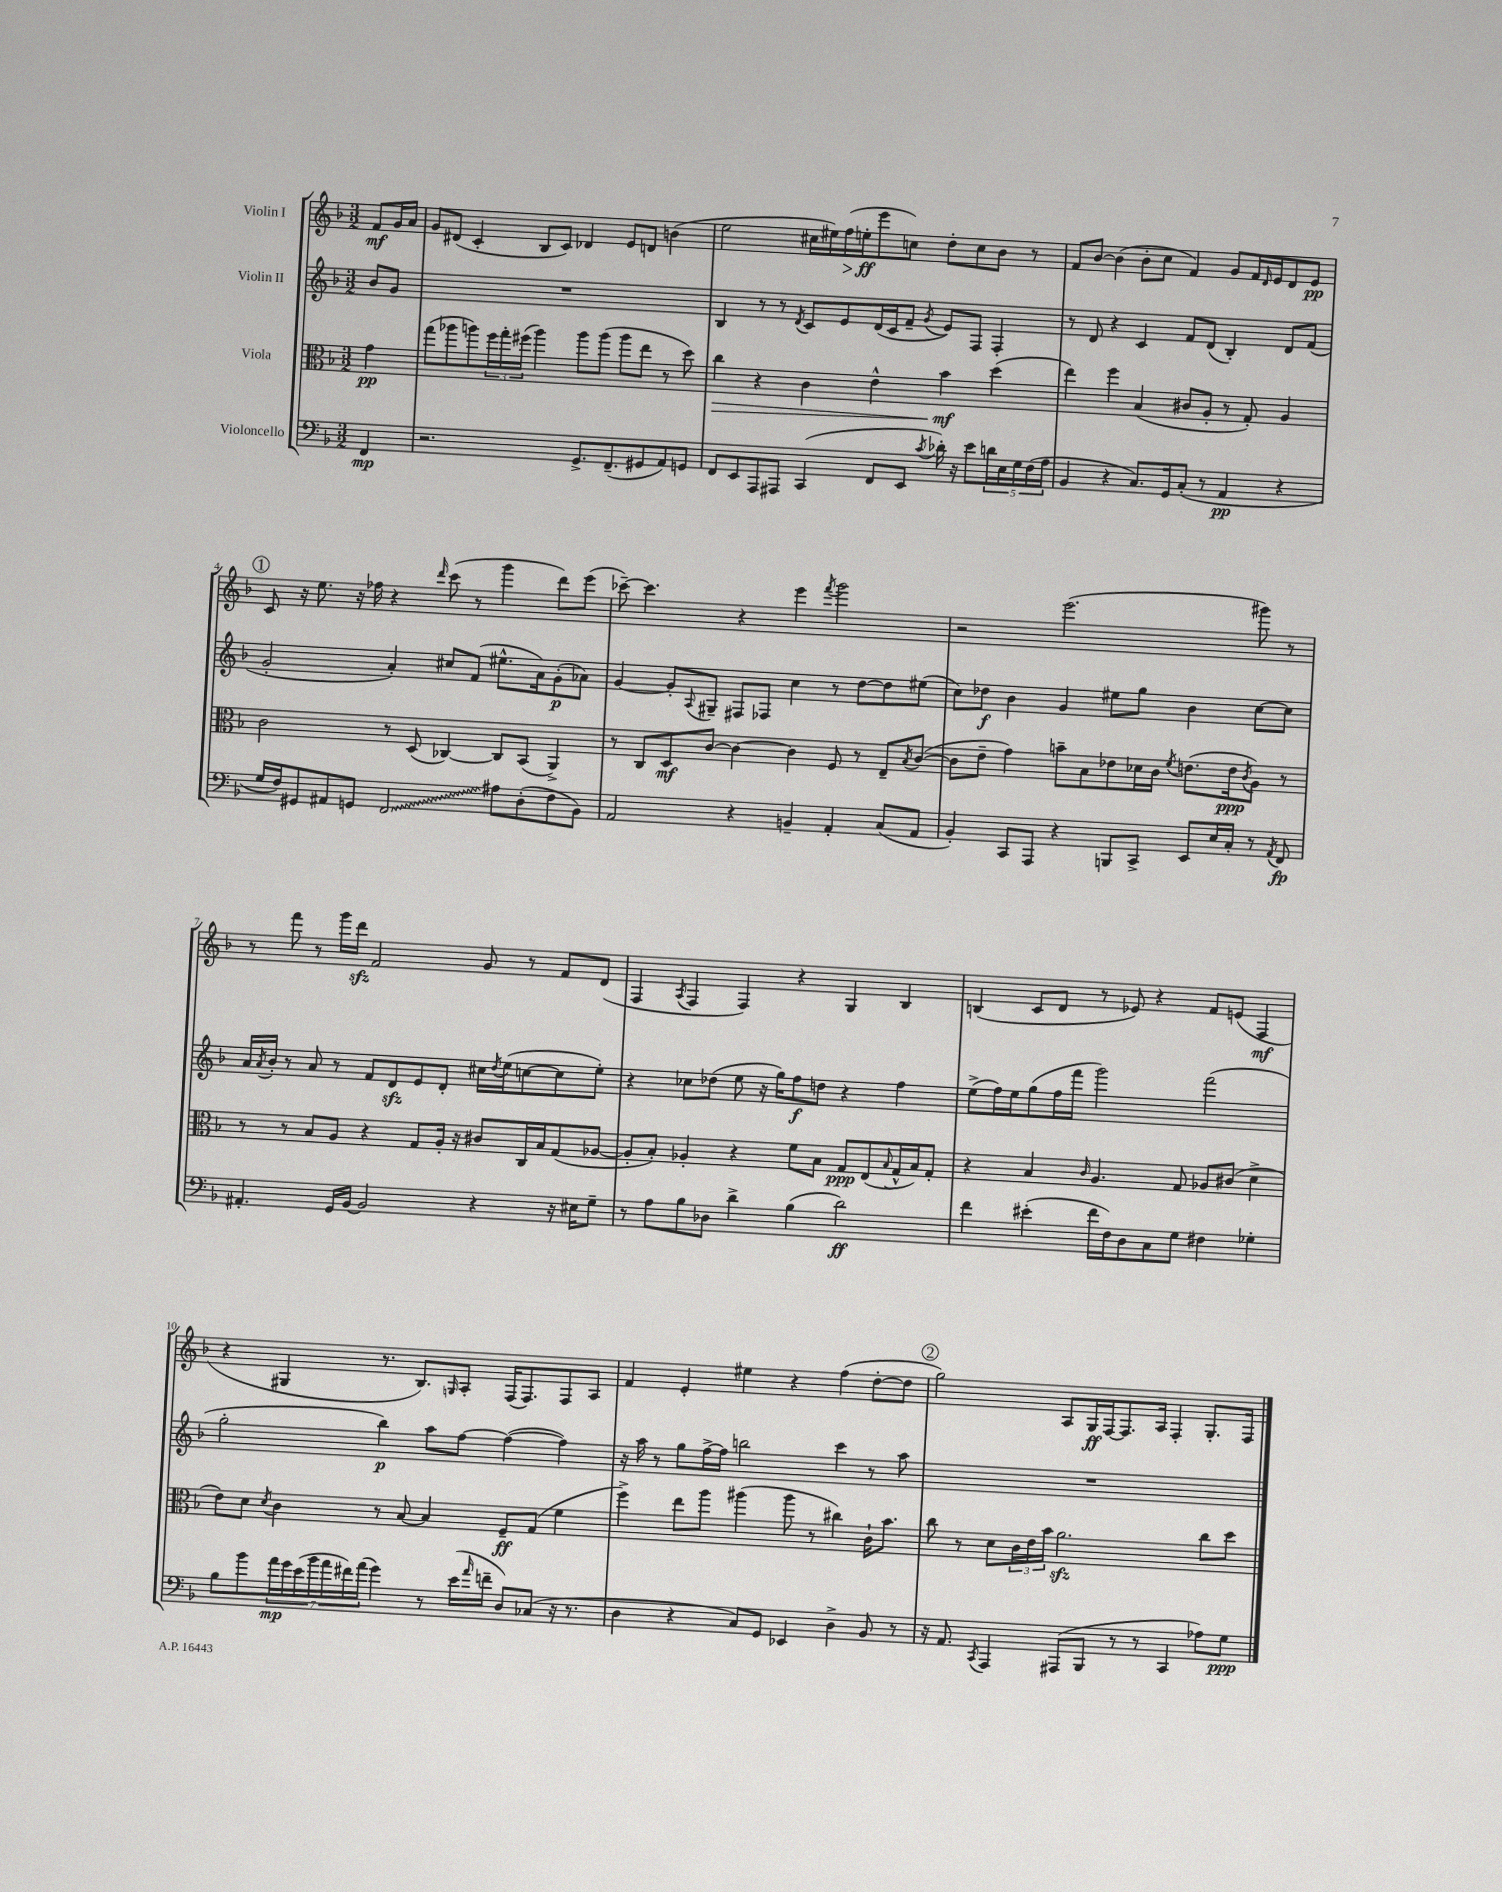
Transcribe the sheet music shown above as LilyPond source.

<<
\new StaffGroup <<
\new Staff = "s0" \with { instrumentName = "Violin I" } {
    \clef treble \key f \major \numericTimeSignature \time 3/2 \partial 4
    f'8\mf g'16 a'16 |
    g'8 dis'8( c'4-. bes8 c'8) des'4 e'8 d'8 b'4( |
    e''2 cis''16 eis''16) f''16\>( e''16-.\ff\! e'''8 c''8) d''8-. c''8 bes'8 r8 |
    f'8 bes'8~ bes'4( bes'8-. c''8 f'4) g'8 f'16 \grace { d'16 } e'16 d'8 e'8\pp |
    \mark \markup { \circle "1" } c'8 r16 e''8. r16 fes''16 r4 \grace { d'''16 } c'''8( r8 g'''4 d'''8) e'''8( |
    ces'''8~--) ces'''4. r4 e'''4 \acciaccatura { f'''8 } g'''2 |
    r2 e'''2.( gis'''8) r8 |
    r8 f'''8 r8 g'''16 d'''16\sfz f'2 g'8 r8 f'8 d'8( |
    f4 \acciaccatura { a8 } f4 f4) r4 g4 bes4 |
    b4( c'8 d'8 r8 ees'8) r4 f'8 e'8( f4\mf |
    r4 gis4 r8. bes8.) \grace { g16 } a8-. f16( f8.) f8 a8 |
    f'4 e'4-. eis''4 r4 f''4( d''8~-. d''8 |
    \mark \markup { \circle "2" } g''2) a8 g16\ff f16~ f8. a16 f4-. g8.-. f16 \bar "|." |
}
\new Staff = "s1" \with { instrumentName = "Violin II" } {
    \clef treble \key f \major \numericTimeSignature \time 3/2 \partial 4
    bes'8 g'8 |
    R1. |
    bes4 r8 r8 \acciaccatura { d'8 } c'8 e'8 d'16( c'16 f'8-- \acciaccatura { g'8 } e'8) f8 f4-. |
    r8 d'8 r4 c'4 f'8 d'8( bes4-.) d'8 f'8( |
    \mark \markup { \circle "1" } g'2-. a'4-.) cis''8 f'8( eis''8.-^ a'16) g'8-.\p( aes'8) |
    g'4~ g'8-. \appoggiatura { a8 } gis8-- fis8 fes8 c''4 r8 d''8~ d''8 eis''8( |
    c''8) des''8\f bes'4 g'4 eis''8 g''8 bes'4 c''8~ c''8 |
    a'16 \acciaccatura { a'8 } bes'16-. r8 a'8 r8 f'8 d'8\sfz e'8 d'8-. cis''16 \acciaccatura { d''8 } e''16( c''8~ c''8 e''8-.) |
    r4 ces''8 des''8( e''8 r16 g''16) f''8\f d''8 r4 f''4 |
    e''8->( f''16) e''16 g''8( f''16 f'''16 g'''2) f'''2( |
    g''2-. bes''4\p) a''8 f''8~ f''4~( f''4) |
    r16 a''16 r8 g''8 f''16~-> f''16 b''2 c'''4 r8 a''8 |
    \mark \markup { \circle "2" } R1. \bar "|." |
}
\new Staff = "s2" \with { instrumentName = "Viola" } {
    \clef alto \key f \major \numericTimeSignature \time 3/2 \partial 4
    g'4\pp |
    g''8( aes''8 a''8) \tuplet 3/2 { f''16 g''16-. fis''16( } a''4) a''8 a''8( a''8 e''8 r8 d''8) |
    c''4\> r4 c'4 e'4-^ bes'4\mf\! d''4( |
    e''4) f''4 bes4( cis'8 a8-. r8 g8-.) a4 |
    \mark \markup { \circle "1" } c'2 r8 d8( ces4~) ces8 bes,8( a,4->) |
    r8 c8 d8\mf c'8~ c'4~ c'4 f8 r8 e8-- \acciaccatura { bes8 } c'8~( |
    c'8 e'8-- g'4) b'8-- bes8 ees'8 des'16 c'16 \acciaccatura { f'8 } e'8.( e'16\ppp \acciaccatura { c'8 } a8) r8 |
    r8 r8 bes8 a8 r4 g8 a16-. r16 cis'8 c16 bes16 g8( aes8~ |
    aes8-. bes8-.) aes4-. r4 f'8 bes8 g8\ppp e8( \appoggiatura { bes8 } g16-^ bes16) g8-. |
    r4 bes4 \grace { c'16 } a4. g8 aes8 cis'8( d'4-> |
    e'8) d'8 \acciaccatura { d'8 } c'4 r8 bes8~ bes4 f8--\ff g8( f'4 |
    f''4->) e''8 a''8 ais''4( ais''8 r8 cis''4) c'16-! bes'8. |
    \mark \markup { \circle "2" } c''8 r8 d'8 \tuplet 3/2 { c'16 e'16 bes'16 } a'2.\sfz c''8 d''8 \bar "|." |
}
\new Staff = "s3" \with { instrumentName = "Violoncello" } {
    \clef bass \key f \major \numericTimeSignature \time 3/2 \partial 4
    f,4\mp |
    r2. g,8.-> f,8.--( gis,8 a,8) g,8 |
    f,8 e,8 a,,8 ais,,8 c,4( f,8 e,8 \acciaccatura { c'8 } des'16-.) r16 e'8 \tuplet 5/4 { d'16 e16 g16 f16( a16 } |
    bes,4 r4 c8.) g,16 c8-.( r8 a,4\pp r4 |
    \mark \markup { \circle "1" } g16 f16) gis,8 ais,8 g,8 \once \override Glissando.style = #'zigzag f,2\glissando ais8 d8-.( f8 bes,8) |
    a,2 r4 b,4-- a,4-. c8( a,8 |
    bes,4-.) c,8 a,,8 r4 b,,8 c,8-> e,8 e16 c16-. r8 \acciaccatura { a,8 } f,8\fp |
    ais,4.-. g,16 bes,16~ bes,2 r4 r16 eis16 g8-- |
    r8 a8 bes8 des8 d'4-> bes4( d'2\ff) |
    f'4 eis'4-.( f'16 f16) d8 c8 g8 fis4 ges4-. |
    bes8 bes'8 \tuplet 7/4 { a'16\mp g'16 e'16( bes'16 a'16 fis'16) a'16( } g'4) r8 e'16( \grace { a'16 } f'16-- d8) ces8( r16 r8. |
    d4 r4 c8) g,8 ees,4 d4-> bes,8 r8 |
    \mark \markup { \circle "2" } r16 a,8. \acciaccatura { c,8 } a,,4 ais,,8( bes,,8 r8 r8 c,4 aes8) g8\ppp \bar "|." |
}
>>
>>
